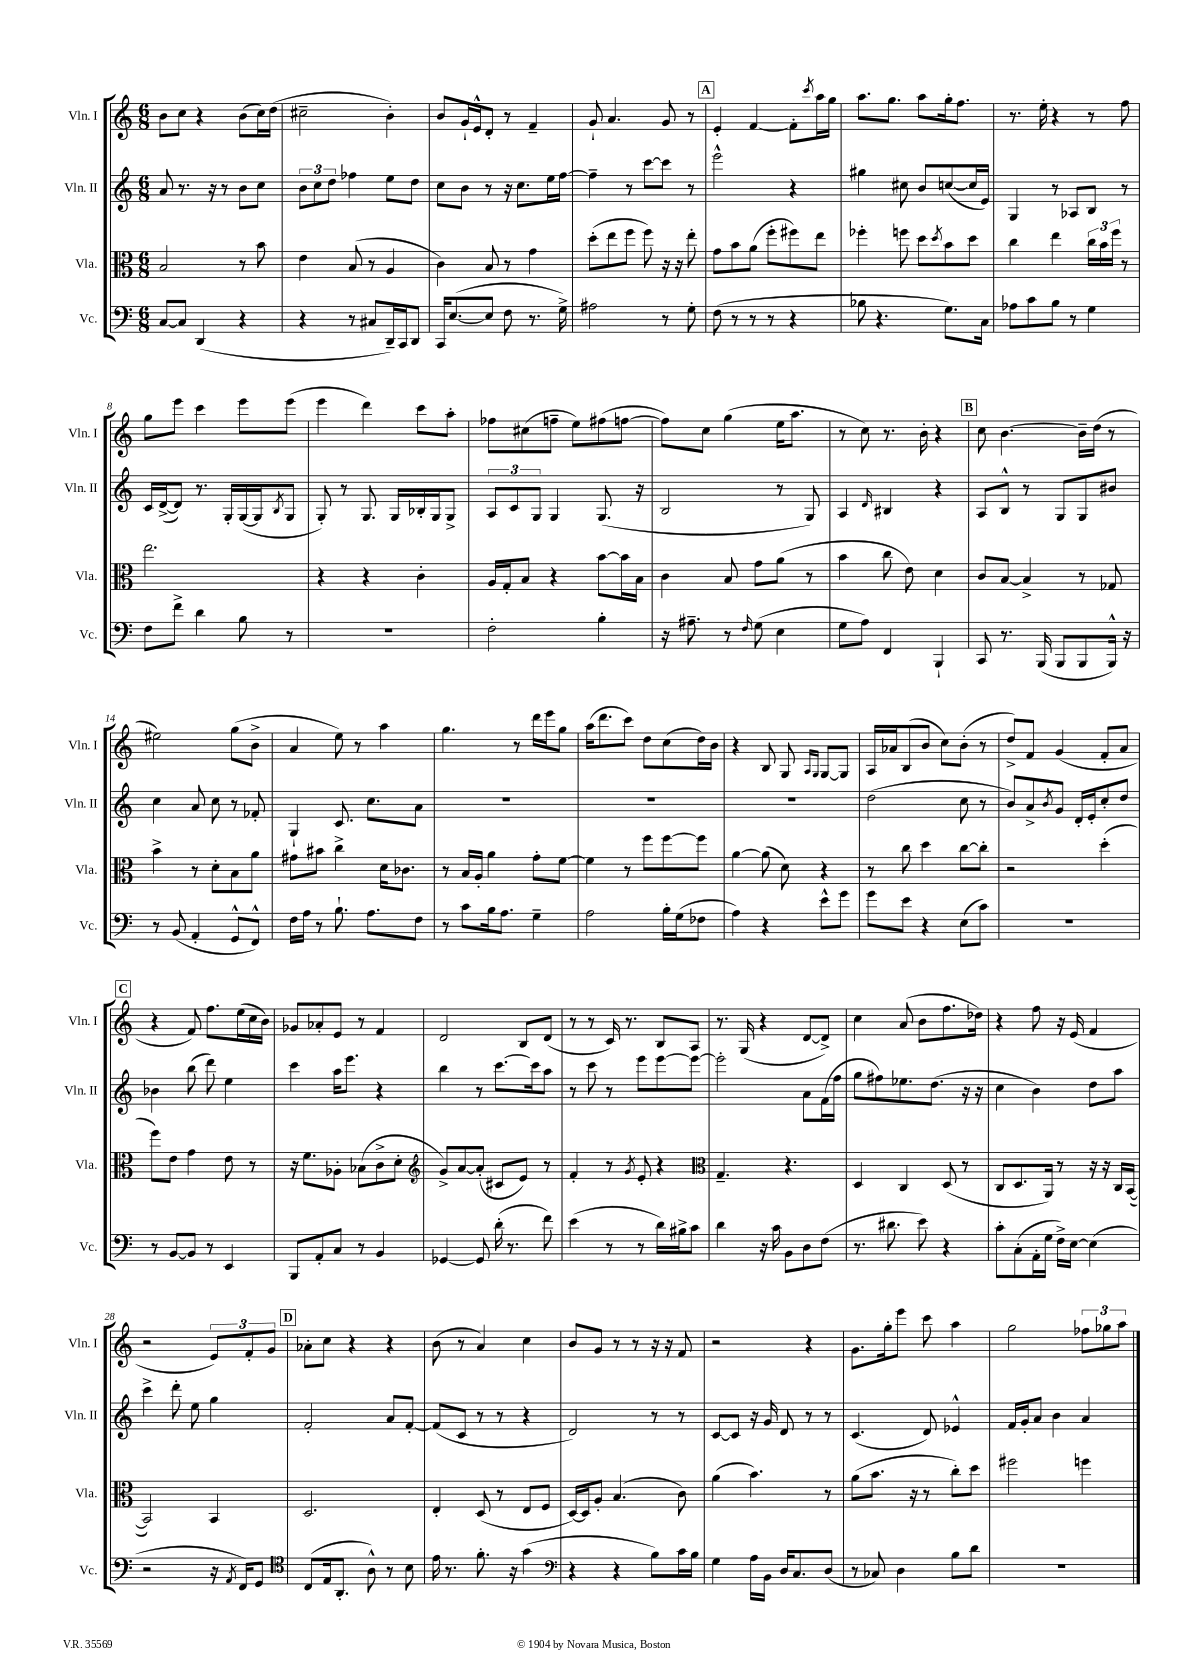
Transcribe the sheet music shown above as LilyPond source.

<<
\new StaffGroup <<
\new Staff = "s0" \with { instrumentName = "Vln. I" shortInstrumentName = "Vln. I" } {
    \clef treble \key c \major \numericTimeSignature \time 6/8
    b'8 c''8 r4 b'8( c''16) d''16( |
    cis''2-- b'4-.) |
    b'8 g'16-! e'16-^ d'8-. r8 f'4-- |
    g'8-! a'4. g'8 r8 |
    \mark \markup { \box "A" } e'4-. f'4~ f'8-. \acciaccatura { c'''8 } a''16 g''16 |
    a''8. g''8. a''8 g''16-. f''8. |
    r8. e''16-. r4 r8 f''8 |
    g''8 e'''8 c'''4 e'''8 e'''8( |
    e'''4 d'''4) c'''8 a''8-. |
    fes''8 cis''8( f''8-- e''8) fis''8( f''8~ |
    f''8) c''8 g''4( e''16 a''8. |
    r8 c''8) r8. b'16-. r4 |
    \mark \markup { \box "B" } c''8 b'4.~ b'16-- d''16( r8 |
    eis''2) g''8( b'8-> |
    a'4 e''8) r8 a''4 |
    g''4. r8 d'''16 e'''16 g''8 |
    a''16( d'''8. c'''8) d''8 c''8( d''16) b'16 |
    r4 b8 g8 \grace { a16 g16 } g8~ g8 |
    a16 aes'16 b8( b'8 c''8) b'8-.( r8 |
    d''8->) f'8 g'4( f'8-. a'8 |
    \mark \markup { \box "C" } r4 f'8) f''8. e''16( c''16 b'16) |
    ges'8 aes'8-. e'8 r8 f'4 |
    d'2 b8 d'8( |
    r8 r8 c'16) r8. b8 a8 |
    r8. g16( r4 d'8~ d'8->) |
    c''4 a'8( b'8 f''8. des''16) |
    r4 f''8 r16 e'16( f'4 |
    r2 \tuplet 3/2 { e'8) f'8-. g'8 } |
    \mark \markup { \box "D" } aes'8-. c''8 r4 r4 |
    b'8( r8 a'4) c''4 |
    b'8 g'8 r8 r8 r16 r16 f'8 |
    r2 r4 |
    g'8. g''16-. e'''8 c'''8 a''4 |
    g''2 \tuplet 3/2 { fes''8 ges''8 a''8 } \bar "|." |
}
\new Staff = "s1" \with { instrumentName = "Vln. II" shortInstrumentName = "Vln. II" } {
    \clef treble \key c \major \numericTimeSignature \time 6/8
    a'8 r8. r16 r8 b'8 c''8 |
    \tuplet 3/2 { b'8 c''8 d''8 } fes''4 e''8 d''8 |
    c''8 b'8 r8 r16 c''8. e''16 f''16~ |
    f''4-- r8 c'''8~ c'''8 r8 |
    \mark \markup { \box "A" } e'''2-^ r4 |
    gis''4 cis''8 b'8 c''8~( c''16 e'16) |
    g4 r8 aes8 b8 r8 |
    c'16 d'16~->( d'8) r8. g16-. g16~( g16 \acciaccatura { b8 } g8 |
    g8-.) r8 g8. g16 bes16-. g16 g8-> |
    \tuplet 3/2 { a8 c'8 g8 } g4 g8.( r16 |
    b2 r8 g8) |
    a4 \grace { d'16 } bis4 r4 |
    \mark \markup { \box "B" } a8 b8-^ r8 g8 g8 bis'8 |
    c''4 a'8 c''8 r8 fes'8-. |
    g4-! c'8. c''8. a'8 |
    R2. |
    R2. |
    R2. |
    d''2( c''8 r8 |
    b'8) a'8-> \acciaccatura { b'8 } g'8 d'16-. e'16-. c''8-. d''8 |
    \mark \markup { \box "C" } bes'4 b''8( d'''8) e''4 |
    c'''4 a''16 e'''8. r4 |
    b''4 r8 c'''8.~ c'''16 a''8 |
    r8 c'''8 r8 e'''8 e'''8~ e'''8~ |
    e'''2-. a'8 f'16( f''16 |
    g''8 fis''8) ees''8. d''8.( r16 r16 |
    c''4 b'4) d''8 a''8 |
    c'''4-> d'''8-. e''8 g''4 |
    \mark \markup { \box "D" } f'2-. a'8 f'8~-. |
    f'8( c'8 r8 r8 r4 |
    d'2) r8 r8 |
    c'8~ c'8 r16 g'16 d'8 r8 r8 |
    c'4.( d'8) ees'4-^ |
    f'16 g'16-. a'8 b'4 a'4 \bar "|." |
}
\new Staff = "s2" \with { instrumentName = "Vla." shortInstrumentName = "Vla." } {
    \clef alto \key c \major \numericTimeSignature \time 6/8
    b2 r8 b'8 |
    e'4 b8( r8 a4 |
    c'4) b8 r8 g'4 |
    d''8-.( e''8 f''8 f''8) r16 r16 e''8-. |
    \mark \markup { \box "A" } g'8 b'8 a'8( f''8-. fis''8) e''8 |
    fes''4-. f''8 d''8 \acciaccatura { d''8 } b'8 d''8 |
    c''4 e''4 \tuplet 3/2 { c''16 b'16 f''16 } r8 |
    e''2. |
    r4 r4 c'4-. |
    a16 g16-. b8 r4 b'8~ b'16 b16 |
    c'4 b8 g'8 a'8( r8 |
    b'4 c''8 e'8) d'4 |
    \mark \markup { \box "B" } c'8 b8~ b4-> r8 ges8 |
    b'4-> r8 d'8-. b8 a'8 |
    gis'8 bis'8 c''4-> d'16 ces'8. |
    r8 b16 a16-. a'4 g'8-. f'8~ |
    f'4 r8 f''8 f''8~ f''8 |
    a'4~ a'8( d'8) r4 |
    r8 c''8 d''4 c''8~ c''8-. |
    r2 d''4-.( |
    \mark \markup { \box "C" } f''8) e'8 g'4 e'8 r8 |
    r16 f'8. aes8-. bes8( c'8-> d'8-. |
    \clef treble g'8->) a'8~ a'8-.( cis'8 e'8) r8 |
    f'4-. r8 \acciaccatura { g'8 } e'8-. r4 |
    \clef alto g4.-- r4. |
    d4 c4 d8( r8 |
    c8 d8. a,16) r8 r16 r16 c16 b,16~( |
    b,2) b,4 |
    \mark \markup { \box "D" } d2. |
    e4-. d8( r8 e8 f8 |
    d16~) d16 a8-. b4.( c'8) |
    a'4( b'4.) r8 |
    a'8( b'8. r16 r8 c''8-.) d''8 |
    fis''2 f''4 \bar "|." |
}
\new Staff = "s3" \with { instrumentName = "Vc." shortInstrumentName = "Vc." } {
    \clef bass \key c \major \numericTimeSignature \time 6/8
    c8~ c8 d,4( r4 |
    r4 r8 cis8 d,16--) c,16 d,8 |
    c,16 e8.~( e8 f8 r8. g16->) |
    ais2 r8 g8-. |
    \mark \markup { \box "A" } f8( r8 r8 r8 r4 |
    bes8 r4. g8.) c16 |
    aes8 c'8 b8 r8 g4 |
    f8 f'8-> d'4 b8 r8 |
    R2. |
    f2-. b4-. |
    r16 ais8.-- r8 \grace { f16 } g8( e4 |
    g8 a8) f,4 b,,4-! |
    \mark \markup { \box "B" } c,8 r8. b,,16( b,,8 b,,8 b,,16-^) r16 |
    r8 b,8( a,4-. g,8-^ f,8-^) |
    f16 a16 r8 b8.-! a8. f8 |
    r8 c'8 b16 a8. g4-- |
    a2 b16-. g16( fes8 |
    a4) r4 e'8-^ g'8 |
    g'8 e'8 r4 e8( c'8) |
    R2. |
    \mark \markup { \box "C" } r8 b,8~ b,8 r8 e,4 |
    b,,8 a,8-. c8 r8 b,4 |
    ges,4~ ges,8 d'16-.( r8. f'8) |
    e'4( r8 r8 d'16) bis16-> c'8 |
    d'4 r16 c'16 b,8 d8 f8( |
    r8. dis'8. e'8) r4 |
    c'8-. c8-.( a,16-. g16 f16->) e16~ e4( |
    r2 r16 \acciaccatura { a,8 } f,16) g,8 |
    \mark \markup { \box "D" } \clef tenor c8( e16 a,8.-. a8-^) r8 b8 |
    e'16 r8. f'8.-. r16 g'4( |
    \clef bass r4 r4 b8) c'16 b16 |
    g4 a16 b,16 d16 c8. d8( |
    r8 ces8) d4 b8 d'8 |
    R2. \bar "|." |
}
>>
>>
